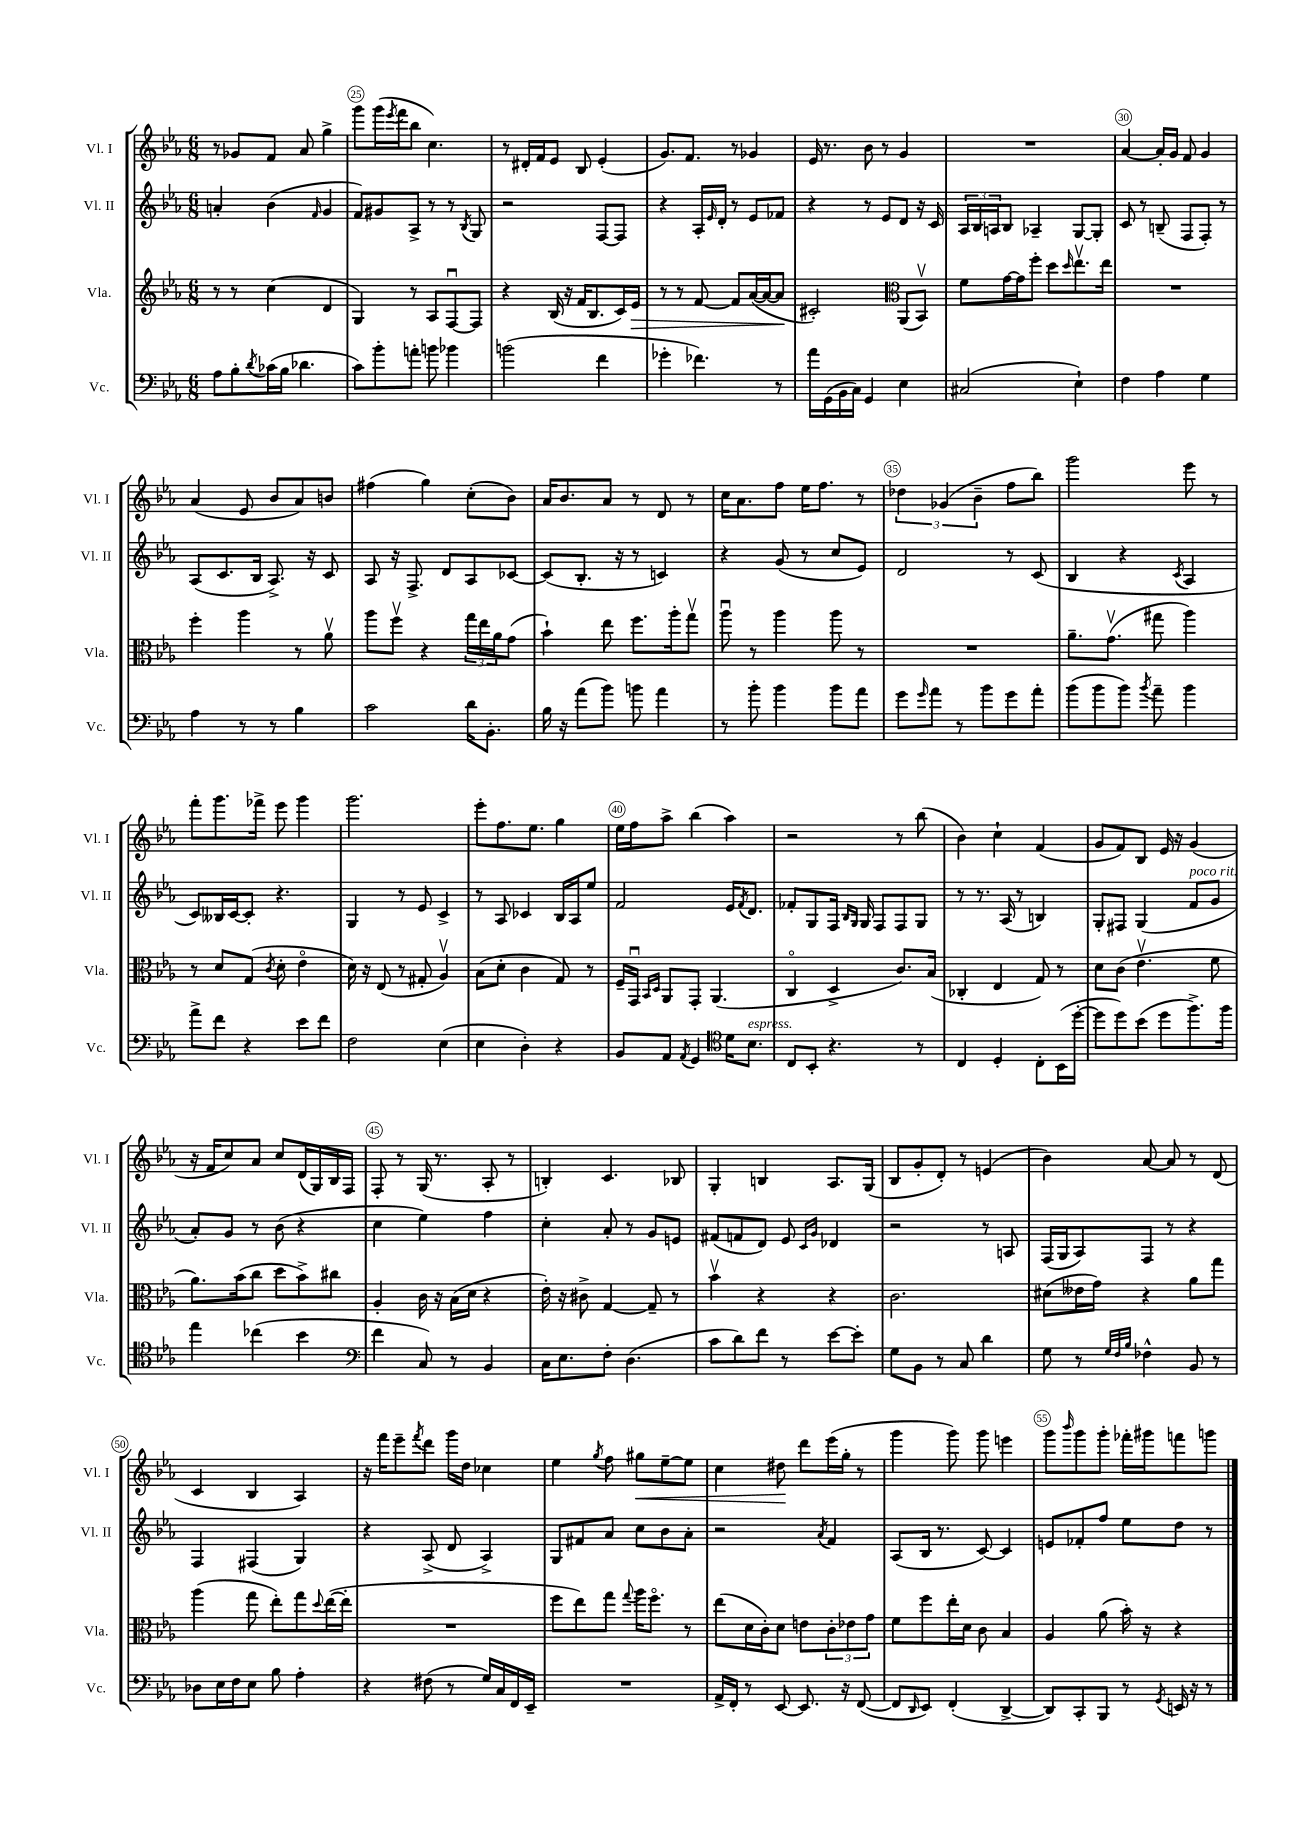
<<
\new StaffGroup <<
\new Staff = "s0" \with { instrumentName = "Vl. I" shortInstrumentName = "Vl. I" } {
    \clef treble \key ees \major \numericTimeSignature \time 6/8
    r8 ges'8 f'8 aes'8 g''4-> |
    g'''8 g'''16( \acciaccatura { ees'''8 } f'''16 bes''8 c''4.) |
    r8 dis'16-. f'16 ees'8 bes8 ees'4-.( |
    g'8.) f'8. r8 ges'4 |
    ees'16 r8. bes'8 r8 g'4 |
    R2. |
    aes'4~ aes'16-. g'16 f'8 g'4 |
    aes'4( ees'8 bes'8 aes'8) b'8 |
    fis''4( g''4) c''8-.( bes'8) |
    aes'16 bes'8. aes'8 r8 d'8 r8 |
    c''16 aes'8. f''8 ees''16 f''8. r8 |
    \tuplet 3/2 { des''4 ges'4( bes'4-- } f''8 bes''8) |
    g'''2 ees'''8 r8 |
    f'''8-. g'''8. fes'''16-> ees'''8 g'''4 |
    g'''2. |
    ees'''8-. f''8. ees''8. g''4 |
    ees''16 f''16 aes''8-> bes''4( aes''4) |
    r2 r8 bes''8( |
    bes'4) c''4-! f'4( |
    g'8 f'8) bes8 ees'16 r16 g'4( |
    r16 f'16 c''8) aes'8 c''8 d'16( g16) bes16 f16 |
    f8-. r8 g16( r8. aes8-. r8 |
    b4-.) c'4. bes8 |
    g4-. b4 aes8. g16( |
    bes8 g'8-. d'8-.) r8 e'4( |
    bes'4) aes'8~ aes'8 r8 d'8( |
    c'4 bes4 aes4) |
    r16 f'''16 ees'''8-- \acciaccatura { f'''8 } d'''8 g'''16 d''16 ces''4 |
    ees''4 \acciaccatura { g''8 } f''8 gis''8\< ees''8~-- ees''8 |
    c''4 dis''8\! d'''8 ees'''16( g''16-. r8 |
    g'''4 g'''8) g'''8 e'''4 |
    g'''8 \grace { bes'''16 } g'''8 g'''8-. fes'''16-. gis'''16 f'''8 g'''8 \bar "|." |
}
\new Staff = "s1" \with { instrumentName = "Vl. II" shortInstrumentName = "Vl. II" } {
    \clef treble \key ees \major \numericTimeSignature \time 6/8
    a'4-. bes'4( \grace { f'16 } g'4 |
    f'8) gis'8 aes8-> r8 r8 \acciaccatura { bes8 } g8 |
    r2 f8~ f8 |
    r4 aes16-. \grace { ees'16 } d'16-. r8 ees'8 fes'8 |
    r4 r8 ees'8 d'8 r16 c'16 |
    \tuplet 3/2 { aes16 bes16 a16 } bes8 aes4-- g8~ g8-. |
    c'8 r8 b8--( f8 f8-.) r8 |
    aes8( c'8. bes16 aes8.->) r16 c'8 |
    aes8 r16 f8.-> d'8 aes8 ces'8~ |
    ces'8( bes8.-. r16 r8 c'4) |
    r4 g'8( r8 c''8 ees'8) |
    d'2 r8 c'8( |
    bes4 r4 \acciaccatura { c'8 } aes4 |
    c'8) beses16 c'16~ c'8-. r4. |
    g4 r8 ees'8 c'4-> |
    r8 aes8 ces'4 bes16 aes16 ees''8 |
    f'2 ees'16 \acciaccatura { f'8 } d'8. |
    fes'8-. g8 f16 \grace { bes16 g16 } g16 f8 f8 g8 |
    r8 r8. aes16( r8 b4) |
    g8-. fis8 g4( f'8^\markup { \italic "poco rit." } g'8 |
    aes'8-.) g'8 r8 bes'8( r4 |
    c''4 ees''4) f''4 |
    c''4-. aes'8-. r8 g'8 e'8 |
    fis'8( f'8 d'8) ees'8 \grace { c'16 g'16 } des'4 |
    r2 r8 a8 |
    f16( g16 aes8) f8 r8 r4 |
    f4 fis4( g4) |
    r4 aes8->( d'8 aes4->) |
    g8 fis'8 aes'8 c''8 bes'8 aes'8-. |
    r2 \acciaccatura { aes'8 } f'4 |
    aes8( bes16 r8. c'8~) c'4 |
    e'8 fes'8-. f''8 ees''8 d''8 r8 \bar "|." |
}
\new Staff = "s2" \with { instrumentName = "Vla." shortInstrumentName = "Vla." } {
    \clef treble \key ees \major \numericTimeSignature \time 6/8
    r8 r8 c''4( d'4 |
    g4) r8 aes8 f8~\downbow f8 |
    r4 bes16( r16 f'16 bes8. c'16) ees'16\> |
    r8 r8 f'8~ f'8 aes'16~( aes'16~ aes'8\! |
    cis'2-.) \clef alto aes,8( bes,8\upbow) |
    f'8 g'16~ g'16 f''8-. d''8 \grace { d''16 } ees''8.\upbow ees''16 |
    R2. |
    f''4-. aes''4 r8 aes'8\upbow |
    aes''8 f''8\upbow r4 \tuplet 3/2 { g''16 ees''16 aes'16 } g'8( |
    bes'4-!) ees''8 f''8. aes''16-. g''8\upbow |
    aes''8\downbow r8 aes''4 aes''8 r8 |
    R2. |
    aes'8.-- g'8.\upbow( gis''8 aes''4) |
    r8 d'8 g8( \acciaccatura { c'8 } d'8-. ees'4\flageolet |
    d'16) r16 ees8( r8 gis8-. aes4\upbow) |
    bes8( d'8-. c'4 g8) r8 |
    f16-- g,16\downbow \grace { bes,16 d16 } aes,8 g,8-. aes,4.( |
    c4\flageolet d4-> c'8.) bes16( |
    ces4-. ees4 g8) r8 |
    d'8 c'8( ees'4.\upbow f'8 |
    aes'8.) bes'16( c''8 d''8 bes'8->) cis''8 |
    aes4-. c'16 r16 bes16( d'16 r4 |
    ees'16-.) r16 cis'8-> g4~ g8-- r8 |
    bes'4\upbow r4 r4 |
    c'2. |
    dis'8( eeses'16 g'16) r4 aes'8 g''8 |
    aes''4( g''8 ees''8-.) g''8 \appoggiatura { d''8 } ees''16~( ees''16-. |
    R2. |
    f''8 ees''8) g''8 \appoggiatura { g''8 } aes''16 f''8.\flageolet r8 |
    ees''8( d'16 c'16-.) d'8 e'8 \tuplet 3/2 { c'8-. ees'8 g'8 } |
    f'8 f''8 ees''16-. d'16 c'8 bes4 |
    aes4 aes'8( bes'16-.) r16 r4 \bar "|." |
}
\new Staff = "s3" \with { instrumentName = "Vc." shortInstrumentName = "Vc." } {
    \clef bass \key ees \major \numericTimeSignature \time 6/8
    aes8 bes8-. \acciaccatura { d'8 } ces'16( bes16 des'4. |
    c'8) bes'8-. a'8-. b'8 bes'4 |
    b'2( f'4 |
    ges'4-. fes'4.) r8 |
    aes'16 g,16( bes,16 c16) g,4 ees4 |
    cis2( ees4-!) |
    f4 aes4 g4 |
    aes4 r8 r8 bes4 |
    c'2 d'16 bes,8.-. |
    bes16 r16 aes'8( bes'8) b'8 aes'4 |
    r8 bes'8-. bes'4 bes'8 aes'8 |
    g'8 \grace { g'16 } aes'8 r8 bes'8 g'8 aes'8-. |
    bes'8( bes'8 bes'8) \acciaccatura { bes'8 } aes'8-- bes'4 |
    aes'8-> f'8 r4 ees'8 f'8 |
    f2 ees4( |
    ees4 d4-.) r4 |
    bes,8 aes,8 \acciaccatura { aes,8 } g,4 \clef tenor d'16 bes8.^\markup { \italic "espress." } |
    c8 bes,8-. r4. r8 |
    c4 d4-. c8-. bes,16( d''16~-. |
    d''8 d''8) bes'8( d''8 f''8.->) f''16 |
    ees''4 ces''4( bes'4 |
    \clef bass f'4 c8) r8 bes,4 |
    c16 ees8. f8-. d4.( |
    c'8 d'8) f'8 r8 ees'8~ ees'8-. |
    g8 bes,8 r8 c8 d'4 |
    g8 r8 \grace { g32 f32 bes32 } fes4-^ bes,8 r8 |
    des8 ees16 f16 ees8 bes8 aes4-. |
    r4 fis8( r8 g16) c16 f,16 ees,16-- |
    R2. |
    aes,16-> f,16-. r8 ees,8~ ees,8. r16 f,8~( |
    f,8 \grace { d,16 } ees,8) f,4-.( d,4~-> |
    d,8) c,8-. bes,,8 r8 \acciaccatura { g,8 } e,16 r16 r8 \bar "|." |
}
>>
>>
\layout { \context { \Score currentBarNumber = #24 \override BarNumber.break-visibility = ##(#f #t #t) barNumberVisibility = #(every-nth-bar-number-visible 5) \override BarNumber.stencil = #(make-stencil-circler 0.1 0.3 ly:text-interface::print) } }
